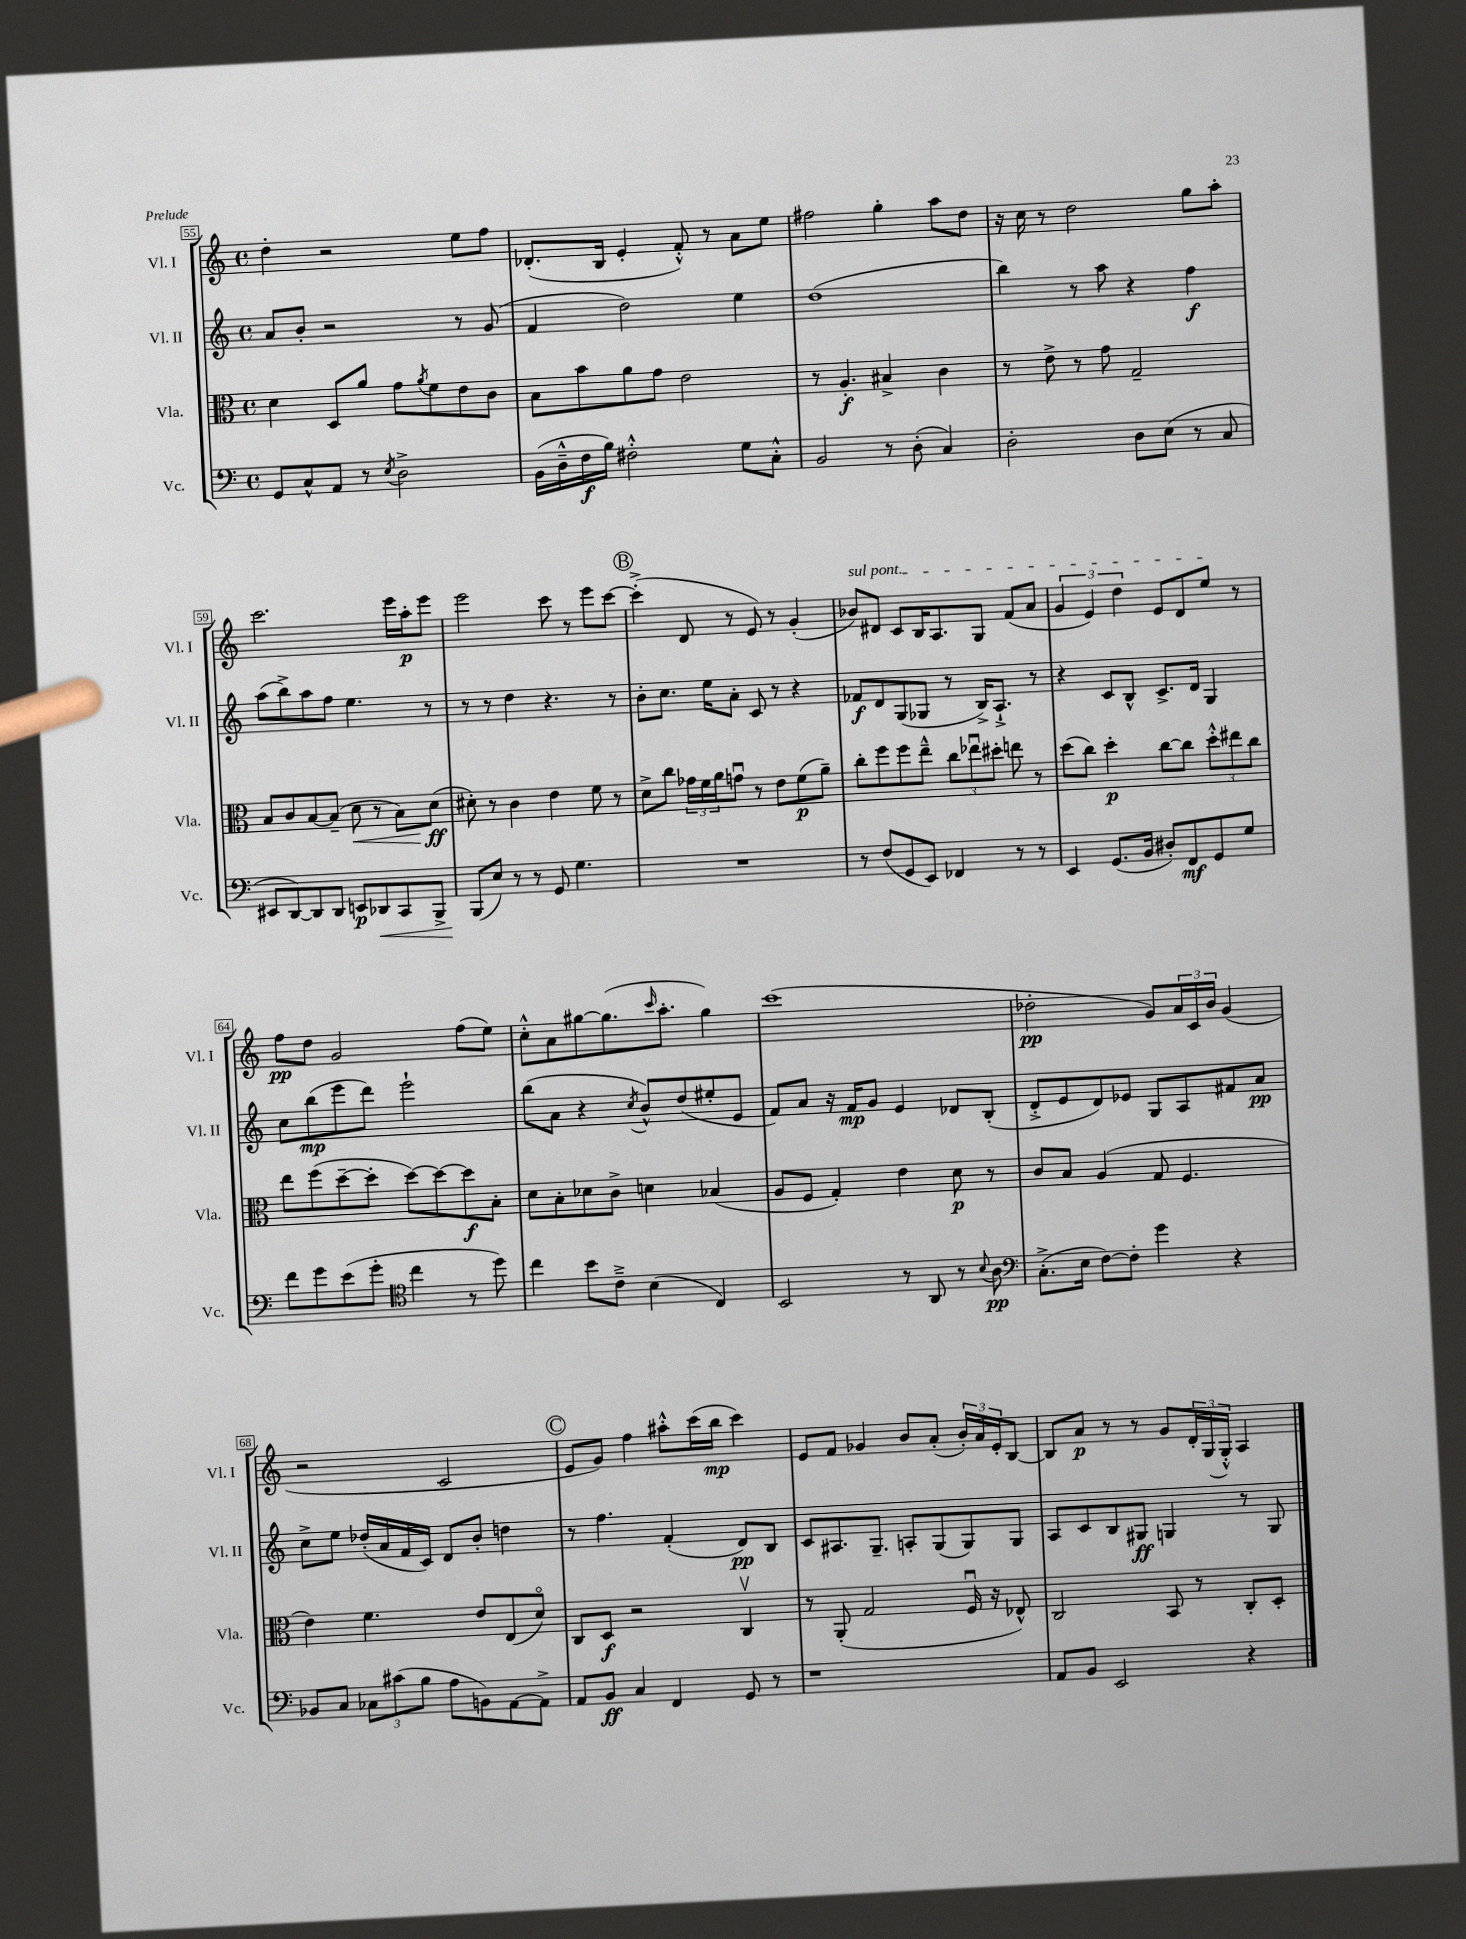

**kern	**dynam	**kern	**dynam	**kern	**dynam	**kern	**dynam
*part4	*part4	*part3	*part3	*part2	*part2	*part1	*part1
*staff4	*staff4	*staff3	*staff3	*staff2	*staff2	*staff1	*staff1
*I"Vc.	*	*I"Vla.	*	*I"Vl. II	*	*I"Vl. I	*
*I'Vc.	*	*I'Vla.	*	*I'Vl. II	*	*I'Vl. I	*
*clefF4	*	*clefC3	*	*clefG2	*	*clefG2	*
*k[]	*	*k[]	*	*k[]	*	*k[]	*
*M4/4	*	*M4/4	*	*M4/4	*	*M4/4	*
*met(c)	*	*met(c)	*	*met(c)	*	*met(c)	*
=55	=55	=55	=55	=55	=55	=55	=55
8GG/L	.	4d\	.	8a/L	.	4dd'\	.
8C^^/	.	.	.	8b'/J	.	.	.
8AA/J	.	8D/L	.	2r	.	2r	.
8r	.	8a/J	.	.	.	.	.
8qE/	.	.	.	.	.	.	.
2D^\	.	8g\L	.	.	.	.	.
.	.	8qa/	.	.	.	.	.
.	.	8f\	.	.	.	.	.
.	.	8e\	.	8r	.	8ee\L	.
.	.	8c\J	.	(8g/	.	8ff\J	.
=56	=56	=56	=56	=56	=56	=56	=56
(16BB\LL	.	8B\L	.	4f/	.	(8.d-X'/L	.
16D~^^\	.	.	.	.	.	.	.
16F\	f	8b\	.	.	.	.	.
16B\JJ)	.	.	.	.	.	16B/Jk	.
2F#X'^^\	.	8a\	.	2dd\)	.	4e'/	.
.	.	8g\J	.	.	.	.	.
.	.	2e\	.	.	.	8f'^^/)	.
.	.	.	.	.	.	8r	.
8G\L	.	.	.	4ee\	.	8a\L	.
8C'^^\J	.	.	.	.	.	8ee\J	.
=57	=57	=57	=57	=57	=57	=57	=57
2BB/	.	8r	.	(1dd	.	2ff#X\	.
.	.	4.A'/	f	.	.	.	.
8r	.	4B#X^/	.	.	.	4gg'\	.
(8D'\	.	.	.	.	.	.	.
4C/)	.	4c\	.	.	.	8aa\L	.
.	.	.	.	.	.	8dd\J	.
=58	=58	=58	=58	=58	=58	=58	=58
2D'\	.	8r	.	4bb\)	.	16r	.
.	.	.	.	.	.	16cc\	.
.	.	8e^\	.	.	.	8r	.
.	.	8r	.	8r	.	2dd\	.
.	.	8g\	.	8aa\	.	.	.
8D\L	.	2G~/	.	4r	.	.	.
(8E\J	.	.	.	.	.	.	.
8r	.	.	.	4ff\	f	8gg\L	.
8C/	.	.	.	.	.	8aa'\J	.
!!LO:LB:g=z
=59	=59	=59	=59	=59	=59	=59	=59
8EE#X/L	.	8B/L	.	(8aa\L	.	2.ccc\	.
[8DD/)	.	8c/	.	8bb^\)	.	.	.
8DD/]	.	[8B/	.	8aa\	.	.	.
8DD/J	.	(8B~/J]	.	8ff\J	.	.	.
!	!	!	!LO:HP:b	!	!	!	!
8EEn/L	p	8d\	<	4.ee\	.	.	.
!	!LO:HP:b	!	!	!	!	!	!
8DD-X/	<	8r	.	.	.	.	.
8CC/	.	8B\L)	.	.	.	16eee\LL	.
.	.	.	.	.	.	16aa'\J	p
8BBB^/J	.	(8d\J	ff	8r	.	8eee\J	.
.	.	.	[	.	.	.	.
=60	=60	=60	=60	=60	=60	=60	=60
(8BBB/L	.	8d#X'\)	.	8r	.	2eee\	.
8E/J)	[	8r	.	8r	.	.	.
8r	.	4c\	.	4dd\	.	.	.
8r	.	.	.	.	.	.	.
8GG/	.	4e\	.	4.r	.	8ccc\	.
4.G\	.	.	.	.	.	8r	.
.	.	8f\	.	.	.	8eee\L	.
.	.	8r	.	8r	.	[8ccc\J	.
!!LO:REH:place=s1:t=B
=61	=61	=61	=61	=61	=61	=61	=61
1r	.	8d^\L	.	8b'\L	.	(4ccc'^\]	.
.	.	8cc\J	.	8.cc\J	.	.	.
.	.	24g-X\LL	.	.	.	8d/	.
.	.	24f\	.	.	.	.	.
.	.	.	.	16ee\KL	.	.	.
.	.	24a\J	.	.	.	.	.
.	.	8gnu\J	.	8a'\J	.	8r	.
.	.	8r	.	8c/	.	8e/)	.
.	.	8e\L	.	8r	.	8r	.
.	.	(8f\	p	4r	.	(4g'/	.
.	.	8a~\J)	.	.	.	.	.
=62	=62	=62	=62	=62	=62	=62	=62
!	!	!	!	!	!	!LO:TX:a:i:t=sul pont.	!
8r	.	8cc'\L	.	8f-X/L	f	8b-X/L)	.
(8F/L	.	8ff\	.	8d/	.	8d#X/J	.
8GG/	.	8ff\	.	(8G/	.	8c/L	.
8EE/J)	.	8ee~^^\J	.	8G-X/J	.	16B/K	.
.	.	.	.	.	.	8.A/	.
4FF-X/	.	12cc\L	.	8r	.	.	.
.	.	12ee-Xu\	.	.	.	.	.
.	.	.	.	16B^/KL)	.	8G/J	.
.	.	12dd#X'\J	.	.	.	.	.
.	.	.	.	8.A`^/J	.	.	.
8r	.	8een\	.	.	.	(8f/L	.
8r	.	8r	.	8r	.	8a/J	.
=63	=63	=63	=63	=63	=63	=63	=63
4EE/	.	(8dd\L	.	4r	.	6g/	.
.	.	8cc\J)	.	.	.	.	.
.	.	.	.	.	.	6e/)	.
(8.GG/L	.	4dd'\	p	8c/L	.	.	.
.	.	.	.	.	.	6dd\	.
.	.	.	.	8B^^/J	.	.	.
16BB/Jk	.	.	.	.	.	.	.
8D#X'/L)	.	[8cc\L	.	8.c^/L	.	8e/L	.
8FF/	mf	8cc\J]	.	.	.	8d/	.
.	.	.	.	16d/Jk	.	.	.
8GG/	.	12dd'^^\L	.	4G/	.	8ee/J	.
.	.	12ee#X\	.	.	.	.	.
8G/J	.	.	.	.	.	8r	.
.	.	12cc\J	.	.	.	.	.
!!LO:LB:g=z
=64	=64	=64	=64	=64	=64	=64	=64
8f\L	.	8ee\L	.	8cc\L	.	8ff\L	pp
8g\	.	(8ff\	.	(8bb\	mp	8dd\J	.
(8e\	.	[8dd~\	.	8eee\	.	2g/	.
8g'\J	.	8dd'\J]	.	8ddd\J)	.	.	.
*clefC4	*	*	*	*	*	*	*
4cc\	.	[8dd\L)	.	2eee`\	.	.	.
.	.	8dd\_	.	.	.	.	.
8r	.	8dd\]	f	.	.	(8ff\L	.
8dd\)	.	8B'\J	.	.	.	8ee\J)	.
=65	=65	=65	=65	=65	=65	=65	=65
4cc\	.	8d\L	.	(8bb\L	.	8cc'^^\L	.
.	.	8B'\	.	8a\J	.	8a\	.
8b\L	.	8d-X\	.	4r	.	[8gg#X\	.
8c~^\J	.	8c^\J	.	.	.	(8.gg#\]	.
.	.	.	.	8qcc/	.	.	.
(4B\	.	4dn\	.	8b^^/L)	.	.	.
.	.	.	.	.	.	16qqccc/	.
.	.	.	.	.	.	8.aa'\J	.
.	.	.	.	(8dd/	.	.	.
4C/)	.	(4B-X/	.	8ee#X'/	.	4gg#\)	.
.	.	.	.	8e/J	.	.	.
=66	=66	=66	=66	=66	=66	=66	=66
2BB/	.	8A/L	.	8f/L)	.	(1ccc	.
.	.	8F/J	.	8a/J	.	.	.
.	.	4G'/)	.	16r	.	.	.
.	.	.	.	16f/KL	mp	.	.
.	.	.	.	8g/J	.	.	.
8r	.	4e\	.	4e/	.	.	.
8AA/	.	.	.	.	.	.	.
8r	.	8d\	p	8d-X/L	.	.	.
8qqB/	.	.	.	.	.	.	.
8A\	pp	8r	.	(8B'/J	.	.	.
=67	=67	=67	=67	=67	=67	=67	=67
*clefF4	*	*	*	*	*	*	*
(8.C'^\L	.	8c/L	.	8d'^/L	.	2dd-X'\	pp
.	.	8B/J	.	8e/	.	.	.
16E\Jk	.	.	.	.	.	.	.
[8F\L)	.	(4A/	.	8d/)	.	.	.
8F'\J]	.	.	.	8e-X/J	.	.	.
4g\	.	8G/	.	8G/L	.	8g/L)	.
.	.	4.F/	.	8A/	.	24a/L	.
.	.	.	.	.	.	24c/	.
.	.	.	.	.	.	24b/JJ	.
4r	.	.	.	8f#X/	.	(4g/	.
.	.	.	.	8a/J	pp	.	.
!!LO:LB:g=z
=68	=68	=68	=68	=68	=68	=68	=68
8BB-X/L	.	4e\)	.	8cc^\L	.	2r	.
8C/J	.	.	.	8ee\J	.	.	.
12C-X\L	.	4.f\	.	(16dd-X'/LL	.	.	.
.	.	.	.	16a/	.	.	.
(12c#X\	.	.	.	.	.	.	.
.	.	.	.	16f/	.	.	.
12B\J	.	.	.	.	.	.	.
.	.	.	.	16c/JJ)	.	.	.
8A\L	.	.	.	8d/L	.	2c/	.
8BBn\)	.	8e/L	.	8b'/J	.	.	.
[8AA\	.	(8E/	.	4ddn\	.	.	.
8AA^\J]	.	8d/J)	.	.	.	.	.
!!LO:REH:place=s1:t=C
=69	=69	=69	=69	=69	=69	=69	=69
8AA/L	.	8C/L	.	8r	.	8e/L	.
8BB/J	ff	8D/J	f	4.ff\	.	8g/J)	.
4C/	.	2r	.	.	.	4ff\	.
4FF/	.	.	.	(4f'/	.	8aa#X'^^\L	.
.	.	.	.	.	.	(16ccc\L	.
.	.	.	.	.	.	16bb\JJ	mp
8GG/	.	4Cv/	.	8d/L)	pp	4ccc\)	.
8r	.	.	.	8B/J	.	.	.
=70	=70	=70	=70	=70	=70	=70	=70
1r	.	8r	.	8c/L	.	8e/L	.
.	.	(8AA'/	.	8.A#X/	.	8f/J	.
.	.	2G/	.	.	.	4g-X/	.
.	.	.	.	8.G~/J	.	.	.
.	.	.	.	8An'/L	.	8b/L	.
.	.	.	.	(8G/	.	(8a'/J	.
.	.	16Fu/	.	8G/)	.	24b'/LL)	.
.	.	.	.	.	.	24a/	.
.	.	16r	.	.	.	.	.
.	.	.	.	.	.	24e'/J	.
.	.	8E-X^^/)	.	8G/J	.	[8B/J	.
=71	=71	=71	=71	=71	=71	=71	=71
8AA/L	.	2C/	.	8A/L	.	8B/L]	.
8BB/J	.	.	.	8c/	.	8a/J	p
2EE/	.	.	.	8B/	.	8r	.
.	.	.	.	8G#X/J	ff	8r	.
.	.	8BB/	.	4Gn/	.	8g/L	.
.	.	8r	.	.	.	24d'/L	.
.	.	.	.	.	.	(24G/	.
.	.	.	.	.	.	24G'^^/JJ)	.
4r	.	8C'/L	.	8r	.	4A/	.
.	.	8D'/J	.	8G/	.	.	.
==	==	==	==	==	==	==	==
*-	*-	*-	*-	*-	*-	*-	*-
